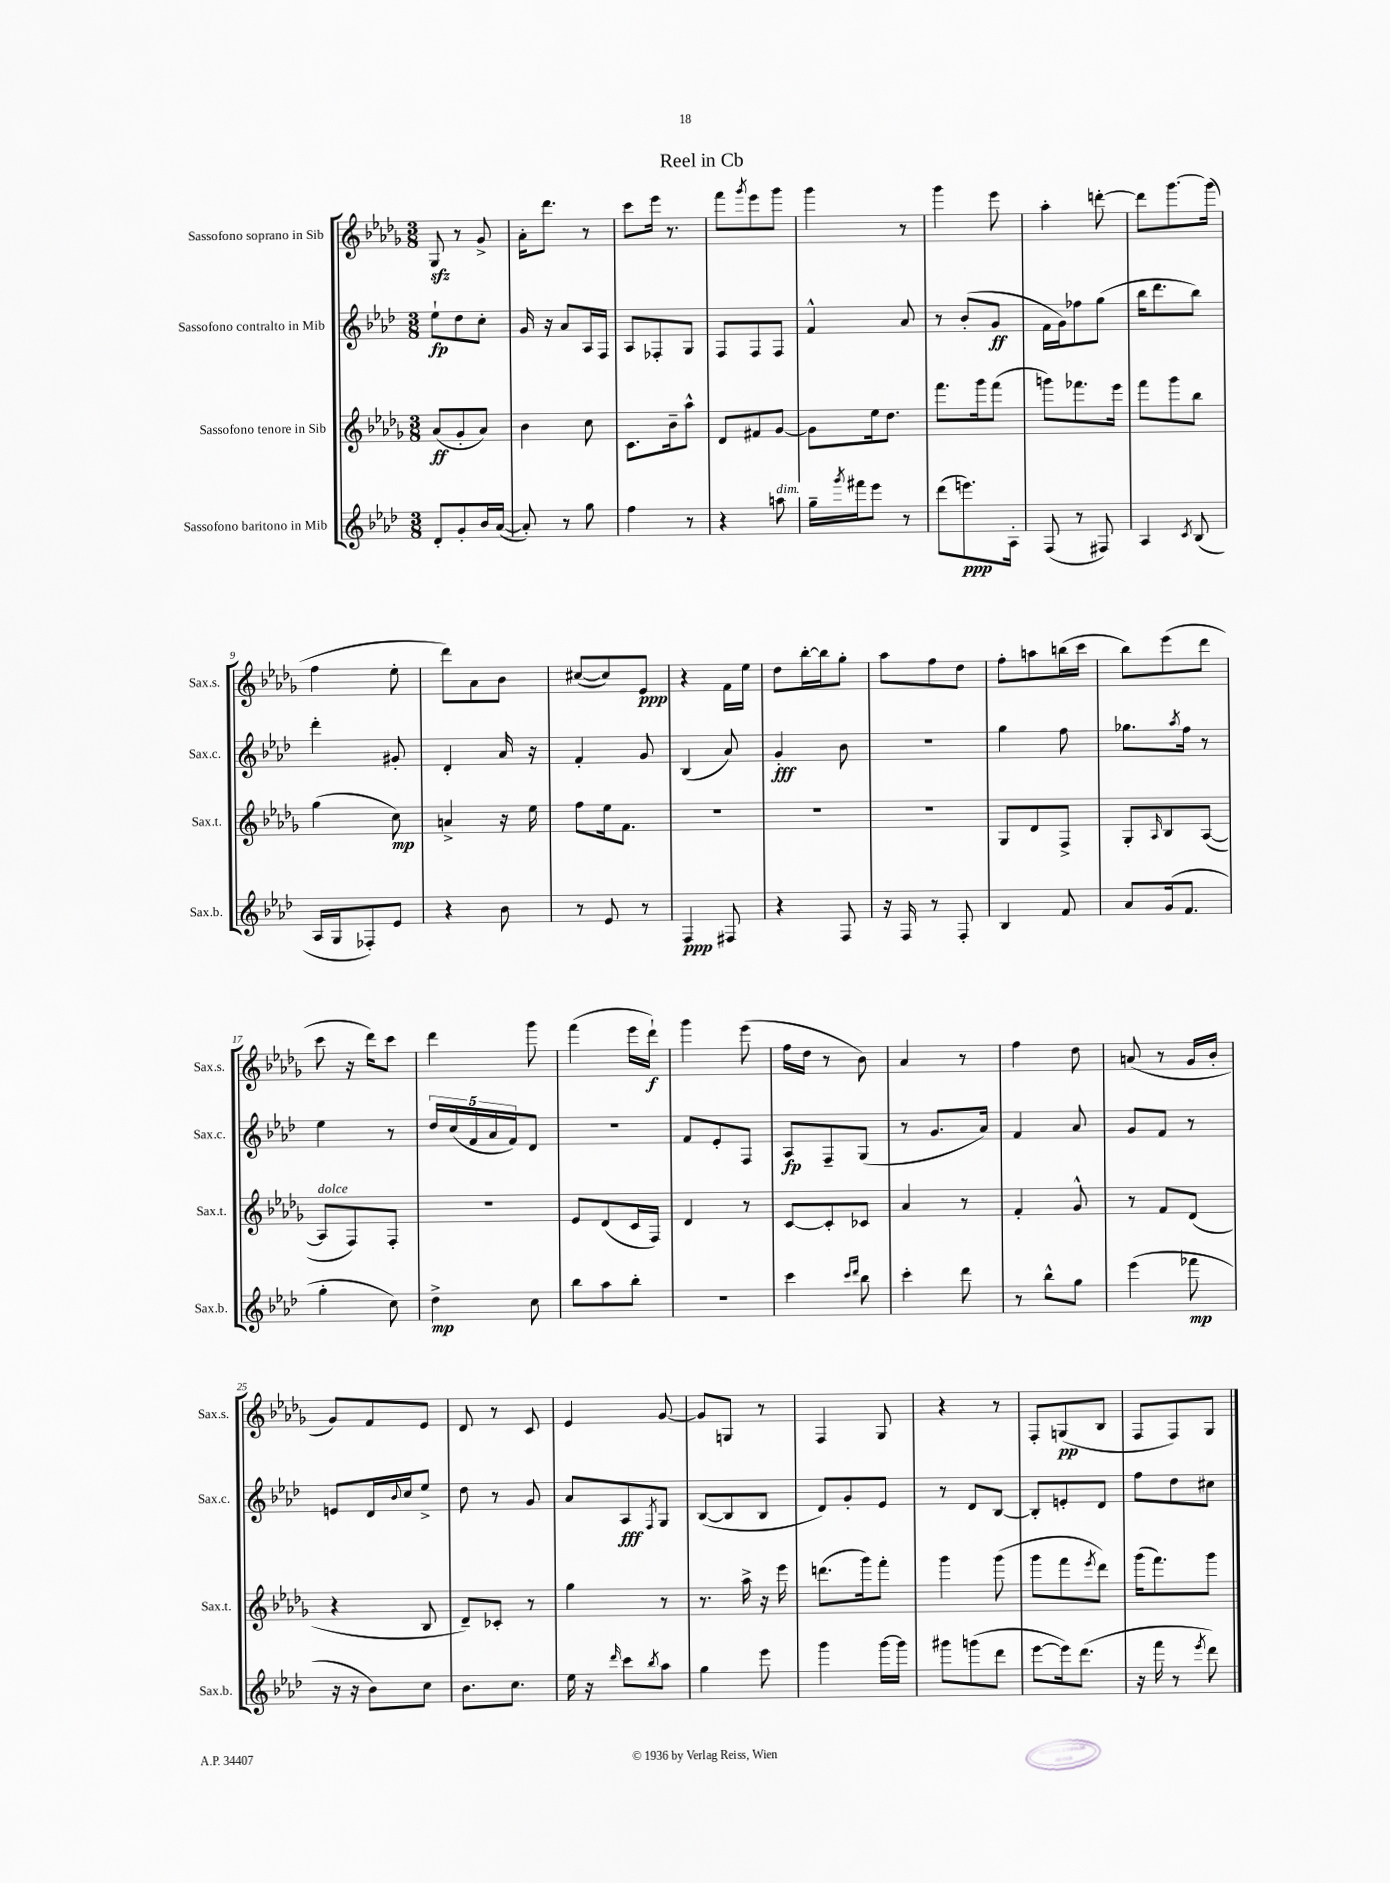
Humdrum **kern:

**kern	**dynam	**kern	**dynam	**kern	**dynam	**kern	**dynam
*part4	*part4	*part3	*part3	*part2	*part2	*part1	*part1
*staff4	*staff4	*staff3	*staff3	*staff2	*staff2	*staff1	*staff1
*I"Sassofono baritono in Mib	*	*I"Sassofono tenore in Sib	*	*I"Sassofono contralto in Mib	*	*I"Sassofono soprano in Sib	*
*I'Sax.b.	*	*I'Sax.t.	*	*I'Sax.c.	*	*I'Sax.s.	*
*clefG2	*	*clefG2	*	*clefG2	*	*clefG2	*
*k[b-e-a-d-]	*	*k[b-e-a-d-g-]	*	*k[b-e-a-d-]	*	*k[b-e-a-d-g-]	*
*M3/8	*	*M3/8	*	*M3/8	*	*M3/8	*
=1	=1	=1	=1	=1	=1	=1	=1
8d-'/L	.	(8a-/L	ff	8ee-`\L	fp	8G-zz/	.
8g'/	.	8g-'/	.	8dd-\	.	8r	.
16b-/L	.	8a-/J)	.	8cc'\J	.	8g-^/	.
([16a-/JJ	.	.	.	.	.	.	.
=2	=2	=2	=2	=2	=2	=2	=2
8a-'/])	.	4b-\	.	16g/	.	16a-'\KL	.
.	.	.	.	16r	.	8.ddd-\J	.
8r	.	.	.	8a-/L	.	.	.
8gg\	.	8cc\	.	16A-/L	.	8r	.
.	.	.	.	16F/JJ	.	.	.
=3	=3	=3	=3	=3	=3	=3	=3
4ff\	.	8.c\L	.	8A-/L	.	8ccc\L	.
.	.	.	.	8F-X'/	.	16eee-\Jk	.
.	.	16b-~\k	.	.	.	8.r	.
8r	.	8aa-^^\J	.	8G/J	.	.	.
=4	=4	=4	=4	=4	=4	=4	=4
4r	.	8d-/L	.	8F/L	.	8fff\L	.
.	.	.	.	.	.	8qggg-/	.
.	.	8f#X/	.	8F/	.	8eee-\	.
!LO:TX:a:i:t=dim.	!	!	!	!	!	!	!
8aan\	.	[8g-/J	.	8F/J	.	8ggg-\J	.
=5	=5	=5	=5	=5	=5	=5	=5
16gg~\LL	.	8g-\L]	.	4f^^/	.	4ggg-\	.
8qggg/	.	.	.	.	.	.	.
16fff#X\J	.	.	.	.	.	.	.
8eee-\J	.	16ee-\k	.	.	.	.	.
.	.	8.dd-\J	.	.	.	.	.
8r	.	.	.	8a-/	.	8r	.
=6	=6	=6	=6	=6	=6	=6	=6
(8ddd-\L	.	8.fff\L	.	8r	.	4ggg-\	.
8.eeen\)	ppp	.	.	(8b-'/L	.	.	.
.	.	16ggg-\k	.	.	.	.	.
.	.	(8fff\J	.	8g/J	ff	8eee-\	.
16A-'\Jk	.	.	.	.	.	.	.
=7	=7	=7	=7	=7	=7	=7	=7
(8F/	.	8gggn\L)	.	16f\LL	.	4aa-'\	.
.	.	.	.	16g\J)	.	.	.
8r	.	8.fff-X\	.	8ff-X\	.	.	.
8F#X/)	.	.	.	(8gg\J	.	[8dddn'\	.
.	.	16eee-\Jk	.	.	.	.	.
=8	=8	=8	=8	=8	=8	=8	=8
4A-/	.	8fff\L	.	16bb-\KL	.	8ddd\L]	.
.	.	.	.	8.ddd-\	.	.	.
.	.	8ggg-\	.	.	.	[8.ggg-\	.
8qc/	.	.	.	.	.	.	.
(8B-/	.	8bb-\J	.	8bb-\J)	.	.	.
.	.	.	.	.	.	(16ggg-\Jk]	.
!!LO:LB:g=z
=9	=9	=9	=9	=9	=9	=9	=9
16A-/LL	.	(4gg-\	.	4ddd-'\	.	4ff\	.
16G/J	.	.	.	.	.	.	.
8F-X'/)	.	.	.	.	.	.	.
8e-/J	.	8cc\)	mp	8g#X'/	.	8ee-'\	.
=10	=10	=10	=10	=10	=10	=10	=10
4r	.	4an^/	.	4d-'/	.	8ddd-\L)	.
.	.	.	.	.	.	8a-\	.
8b-\	.	16r	.	16a-/	.	8b-\J	.
.	.	16ee-\	.	16r	.	.	.
=11	=11	=11	=11	=11	=11	=11	=11
8r	.	8ff\L	.	4f'/	.	([8cc#X/L	.
8e-/	.	16ee-\k	.	.	.	8cc#/])	.
.	.	8.f\J	.	.	.	.	.
8r	.	.	.	8g/	.	8e-/J	ppp
=12	=12	=12	=12	=12	=12	=12	=12
4F/	ppp	4.r	.	(4B-/	.	4r	.
8F#X/	.	.	.	8a-/)	.	16f\LL	.
.	.	.	.	.	.	16ee-\JJ	.
=13	=13	=13	=13	=13	=13	=13	=13
4r	.	4.r	.	4g'/	fff	8dd-\L	.
.	.	.	.	.	.	[16bb-'\L	.
.	.	.	.	.	.	16bb-\J]	.
8F/	.	.	.	8b-\	.	8gg-'\J	.
=14	=14	=14	=14	=14	=14	=14	=14
16r	.	4.r	.	4.r	.	8aa-\L	.
16F/	.	.	.	.	.	.	.
8r	.	.	.	.	.	8ff\	.
8F'/	.	.	.	.	.	8dd-\J	.
=15	=15	=15	=15	=15	=15	=15	=15
4B-/	.	8G-/L	.	4gg\	.	8ff'\L	.
.	.	8d-/	.	.	.	8aan\	.
8f/	.	8F^/J	.	8ff\	.	(16bbn\L	.
.	.	.	.	.	.	16ccc\JJ	.
=16	=16	=16	=16	=16	=16	=16	=16
8a-/L	.	8G-'/L	.	8.gg-X\L	.	8bb-\L)	.
.	.	16qqA-/	.	.	.	.	.
(16g/k	.	8B-/	.	.	.	(8eee-\	.
.	.	.	.	8qaa-/	.	.	.
8.f/J	.	.	.	16ff\Jk	.	.	.
.	.	([8A-/J	.	8r	.	8ddd-\J	.
!!LO:LB:g=z
=17	=17	=17	=17	=17	=17	=17	=17
!	!	!LO:TX:a:i:t=dolce	!	!	!	!	!
4gg'\	.	8A-/L]	.	4ee-\	.	8ccc\	.
.	.	8F/)	.	.	.	16r	.
.	.	.	.	.	.	16ddd-\KL)	.
8cc\)	.	8F'/J	.	8r	.	8ccc\J	.
=18	=18	=18	=18	=18	=18	=18	=18
4dd-^\	mp	4.r	.	20dd-/LL	.	4ddd-\	.
.	.	.	.	(20cc/	.	.	.
.	.	.	.	20f/	.	.	.
.	.	.	.	20a-/	.	.	.
.	.	.	.	20f/J)	.	.	.
8cc\	.	.	.	8d-/J	.	8ggg-\	.
=19	=19	=19	=19	=19	=19	=19	=19
8bb-\L	.	8e-/L	.	4.r	.	(4fff\	.
8aa-\	.	(8d-/	.	.	.	.	.
8bb-'\J	.	16c/L	.	.	.	16eee-\LL	.
.	.	16F/JJ)	.	.	.	16ddd-`\JJ)	f
=20	=20	=20	=20	=20	=20	=20	=20
4.r	.	4d-/	.	8f/L	.	4ggg-\	.
.	.	.	.	8e-'/	.	.	.
.	.	8r	.	8F/J	.	(8eee-\	.
=21	=21	=21	=21	=21	=21	=21	=21
4ccc\	.	[8c/L	.	8A-/L	fp	16ff\LL	.
.	.	.	.	.	.	16dd-\JJ	.
.	.	8c'/]	.	8F~/	.	8r	.
16qqccc/LL	.	.	.	.	.	.	.
16qqddd-/JJ	.	.	.	.	.	.	.
8bb-\	.	8c-X/J	.	(8G/J	.	8b-\)	.
=22	=22	=22	=22	=22	=22	=22	=22
4ccc'\	.	4a-/	.	8r	.	4a-/	.
.	.	.	.	8.g/L	.	.	.
8ddd-\	.	8r	.	.	.	8r	.
.	.	.	.	16a-/Jk)	.	.	.
=23	=23	=23	=23	=23	=23	=23	=23
8r	.	4f'/	.	4f/	.	4ff\	.
8bb-^^\L	.	.	.	.	.	.	.
8gg\J	.	8g-^^/	.	8a-/	.	8dd-\	.
=24	=24	=24	=24	=24	=24	=24	=24
(4eee-\	.	8r	.	8g/L	.	(8an/	.
.	.	8f/L	.	8f/J	.	8r	.
8fff-X\	mp	(8d-/J	.	8r	.	16g-/LL	.
.	.	.	.	.	.	16b-'/JJ	.
!!LO:LB:g=z
=25	=25	=25	=25	=25	=25	=25	=25
16r	.	4r	.	8en/L	.	8g-/L)	.
16r	.	.	.	.	.	.	.
8b-\L)	.	.	.	16d-/L	.	8f/	.
.	.	.	.	8qqb-/	.	.	.
.	.	.	.	16cc/J	.	.	.
8cc\J	.	8B-/	.	8ee-^/J	.	8e-/J	.
=26	=26	=26	=26	=26	=26	=26	=26
8.b-\L	.	8d-~/L)	.	8dd-\	.	8d-/	.
.	.	8c-X'/J	.	8r	.	8r	.
8.cc\J	.	.	.	.	.	.	.
.	.	8r	.	8g/	.	8c/	.
=27	=27	=27	=27	=27	=27	=27	=27
16ee-\	.	4gg-\	.	8a-/L	.	4e-/	.
16r	.	.	.	.	.	.	.
16qqddd-/	.	.	.	.	.	.	.
8ccc\L	.	.	.	8A-/	fff	.	.
8qbb-/	.	.	.	8qF/	.	.	.
8aa-\J	.	8r	.	8G/J	.	[8g-/	.
=28	=28	=28	=28	=28	=28	=28	=28
4gg\	.	8.r	.	([8B-/L	.	8g-/L]	.
.	.	.	.	8B-/]	.	8Gn/J	.
.	.	16aa-^\	.	.	.	.	.
8eee-\	.	16r	.	8B-/J	.	8r	.
.	.	16eee-\	.	.	.	.	.
=29	=29	=29	=29	=29	=29	=29	=29
4ggg\	.	(8.dddn\L	.	8d-/L)	.	4F/	.
.	.	.	.	8g'/	.	.	.
.	.	16ggg-\k)	.	.	.	.	.
[16ggg\LL	.	8fff'\J	.	8e-/J	.	8G-/	.
16ggg\JJ]	.	.	.	.	.	.	.
=30	=30	=30	=30	=30	=30	=30	=30
8ggg#X\L	.	4ggg-\	.	8r	.	4r	.
(8gggn\	.	.	.	8d-/L	.	.	.
8ddd-\J	.	(8ggg-\	.	[8B-/J	.	8r	.
=31	=31	=31	=31	=31	=31	=31	=31
[8eee-\L	.	8ggg-\L	.	8B-'/L]	.	8F'/L	.
16eee-\k])	.	8fff\	.	8en'/	.	(8Gn/	pp
(8.ddd-\J	.	.	.	.	.	.	.
.	.	8qeee-/	.	.	.	.	.
.	.	8ddd-\J)	.	8d-/J	.	8B-/J	.
=32	=32	=32	=32	=32	=32	=32	=32
16r	.	(16ggg-\KL	.	8ff\L	.	8F/L	.
16fff\	.	8.fff\)	.	.	.	.	.
8r	.	.	.	8dd-\	.	8F/)	.
8qeee-/	.	.	.	.	.	.	.
8ddd-\)	.	8ggg-\J	.	8cc#X\J	.	8G-/J	.
==	==	==	==	==	==	==	==
*-	*-	*-	*-	*-	*-	*-	*-
